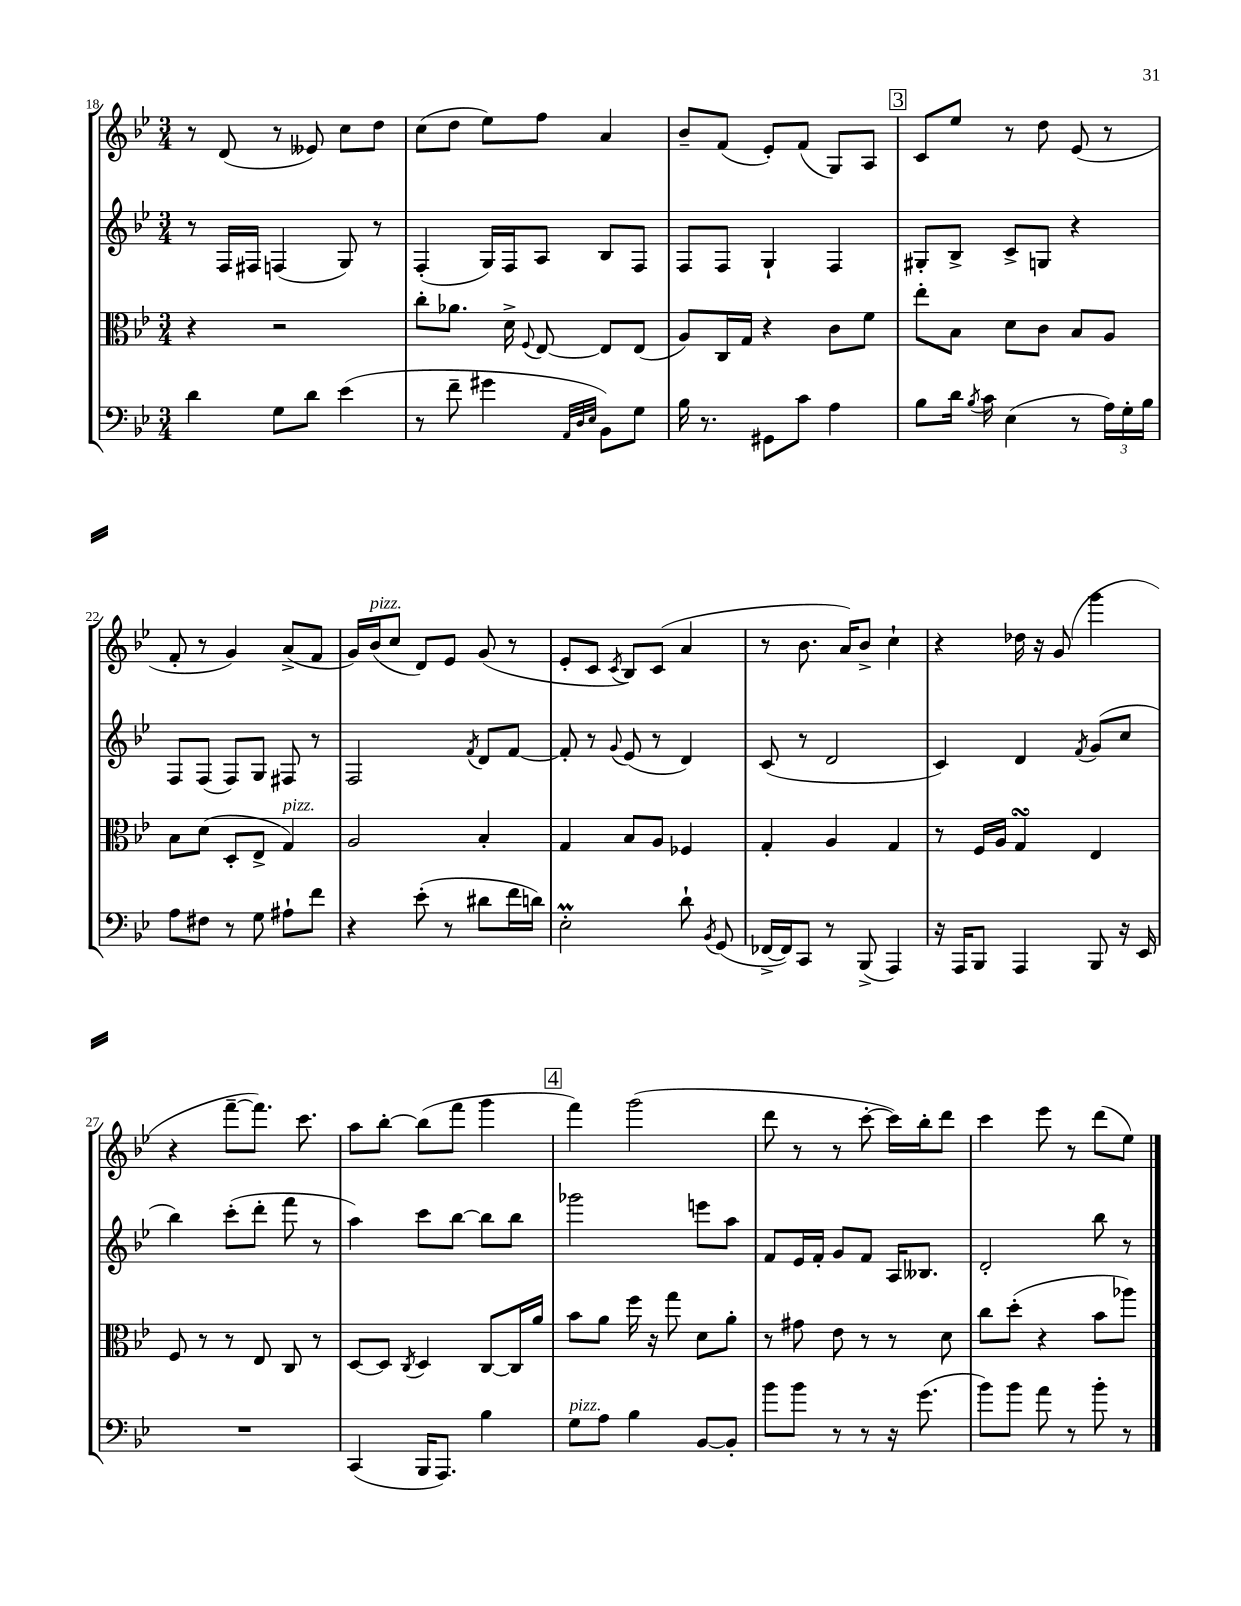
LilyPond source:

<<
\new StaffGroup <<
\new Staff = "s0" {
    \clef treble \key bes \major \numericTimeSignature \time 3/4
    \autoBeamOff r8 d'8( r8 eeses'8) c''8[ d''8] |
    c''8[( d''8] ees''8[) f''8] a'4 |
    bes'8[-- f'8]( ees'8[-.) f'8]( g8[) a8] |
    \mark \markup { \box "3" } c'8[ ees''8] r8 d''8 ees'8( r8 |
    f'8-. r8 g'4) a'8[->( f'8] |
    g'16[) bes'16^\markup { \italic "pizz." }( c''8] d'8[) ees'8] g'8( r8 |
    ees'8[-. c'8] \acciaccatura { c'8 } bes8[) c'8]( a'4 |
    r8 bes'8. a'16[) bes'8]-> c''4-! |
    r4 des''16 r16 g'8( g'''4 |
    r4 f'''8[~-- f'''8.]) c'''8. |
    a''8[ bes''8]~-. bes''8[( f'''8] g'''4 |
    \mark \markup { \box "4" } f'''4) g'''2( |
    d'''8 r8 r8 c'''8~-. c'''16[) bes''16-. d'''8] |
    c'''4 ees'''8 r8 d'''8[( ees''8]) \bar "|." |
}
\new Staff = "s1" {
    \clef treble \key bes \major \numericTimeSignature \time 3/4
    \autoBeamOff r8 f16[ fis16] f4( g8) r8 |
    f4-.( g16[) f16 a8] bes8[ f8] |
    f8[ f8] g4-! f4 |
    \mark \markup { \box "3" } gis8[-. bes8]-> c'8[-> g8] r4 |
    f8[ f8]( f8[) g8] fis8 r8 |
    f2 \acciaccatura { f'8 } d'8[ f'8]~ |
    f'8-. r8 \appoggiatura { g'8 } ees'8( r8 d'4) |
    c'8( r8 d'2 |
    c'4) d'4 \acciaccatura { f'8 } g'8[( c''8] |
    bes''4) c'''8[-.( d'''8]-. f'''8 r8 |
    a''4) c'''8[ bes''8]~ bes''8[ bes''8] |
    \mark \markup { \box "4" } ges'''2 e'''8[ a''8] |
    f'8[ ees'16 f'16]-. g'8[ f'8] a16[ beses8.] |
    d'2-. bes''8 r8 \bar "|." |
}
\new Staff = "s2" {
    \clef alto \key bes \major \numericTimeSignature \time 3/4
    \autoBeamOff r4 r2 |
    c''8[-. aes'8.] d'16-> \appoggiatura { f8 } ees8~ ees8[ ees8]( |
    a8[) c16 g16] r4 c'8[ f'8] |
    \mark \markup { \box "3" } ees''8[-. bes8] d'8[ c'8] bes8[ a8] |
    bes8[ d'8]( d8[-. ees8]-> g4^\markup { \italic "pizz." }) |
    a2 bes4-. |
    g4 bes8[ a8] fes4 |
    g4-. a4 g4 |
    r8 f16[ a16] g4\turn ees4 |
    f8 r8 r8 ees8 c8 r8 |
    d8[~ d8] \acciaccatura { c8 } d4 c8[~ c16 a'16] |
    \mark \markup { \box "4" } bes'8[ a'8] f''16 r16 g''8 d'8[ a'8]-. |
    r8 gis'8 ees'8 r8 r8 d'8 |
    c''8[ d''8]-.( r4 bes'8[ aes''8]) \bar "|." |
}
\new Staff = "s3" {
    \clef bass \key bes \major \numericTimeSignature \time 3/4
    \autoBeamOff d'4 g8[ d'8] ees'4( |
    r8 f'8-- gis'4 \grace { a,32[ d32 ees32] } bes,8[) g8] |
    bes16 r8. gis,8[ c'8] a4 |
    \mark \markup { \box "3" } bes8[ d'16] \acciaccatura { bes8 } c'16 ees4( r8 \tuplet 3/2 { a16[) g16-. bes16] } |
    a8[ fis8] r8 g8 ais8[-! f'8] |
    r4 ees'8-.( r8 dis'8[ f'16 d'16]) |
    ees2-.\prall d'8-! \acciaccatura { bes,8 } g,8( |
    fes,16[~-> fes,16) c,8] r8 bes,,8->( a,,4) |
    r16 a,,16[ bes,,8] a,,4 bes,,8 r16 ees,16 |
    R2. |
    c,4( bes,,16[ a,,8.]) bes4 |
    \mark \markup { \box "4" } g8[^\markup { \italic "pizz." } a8] bes4 bes,8[~ bes,8]-. |
    bes'8[ bes'8] r8 r8 r16 g'8.( |
    bes'8[) bes'8] a'8 r8 bes'8-. r8 \bar "|." |
}
>>
>>
\layout { \context { \Score currentBarNumber = #18 } }
